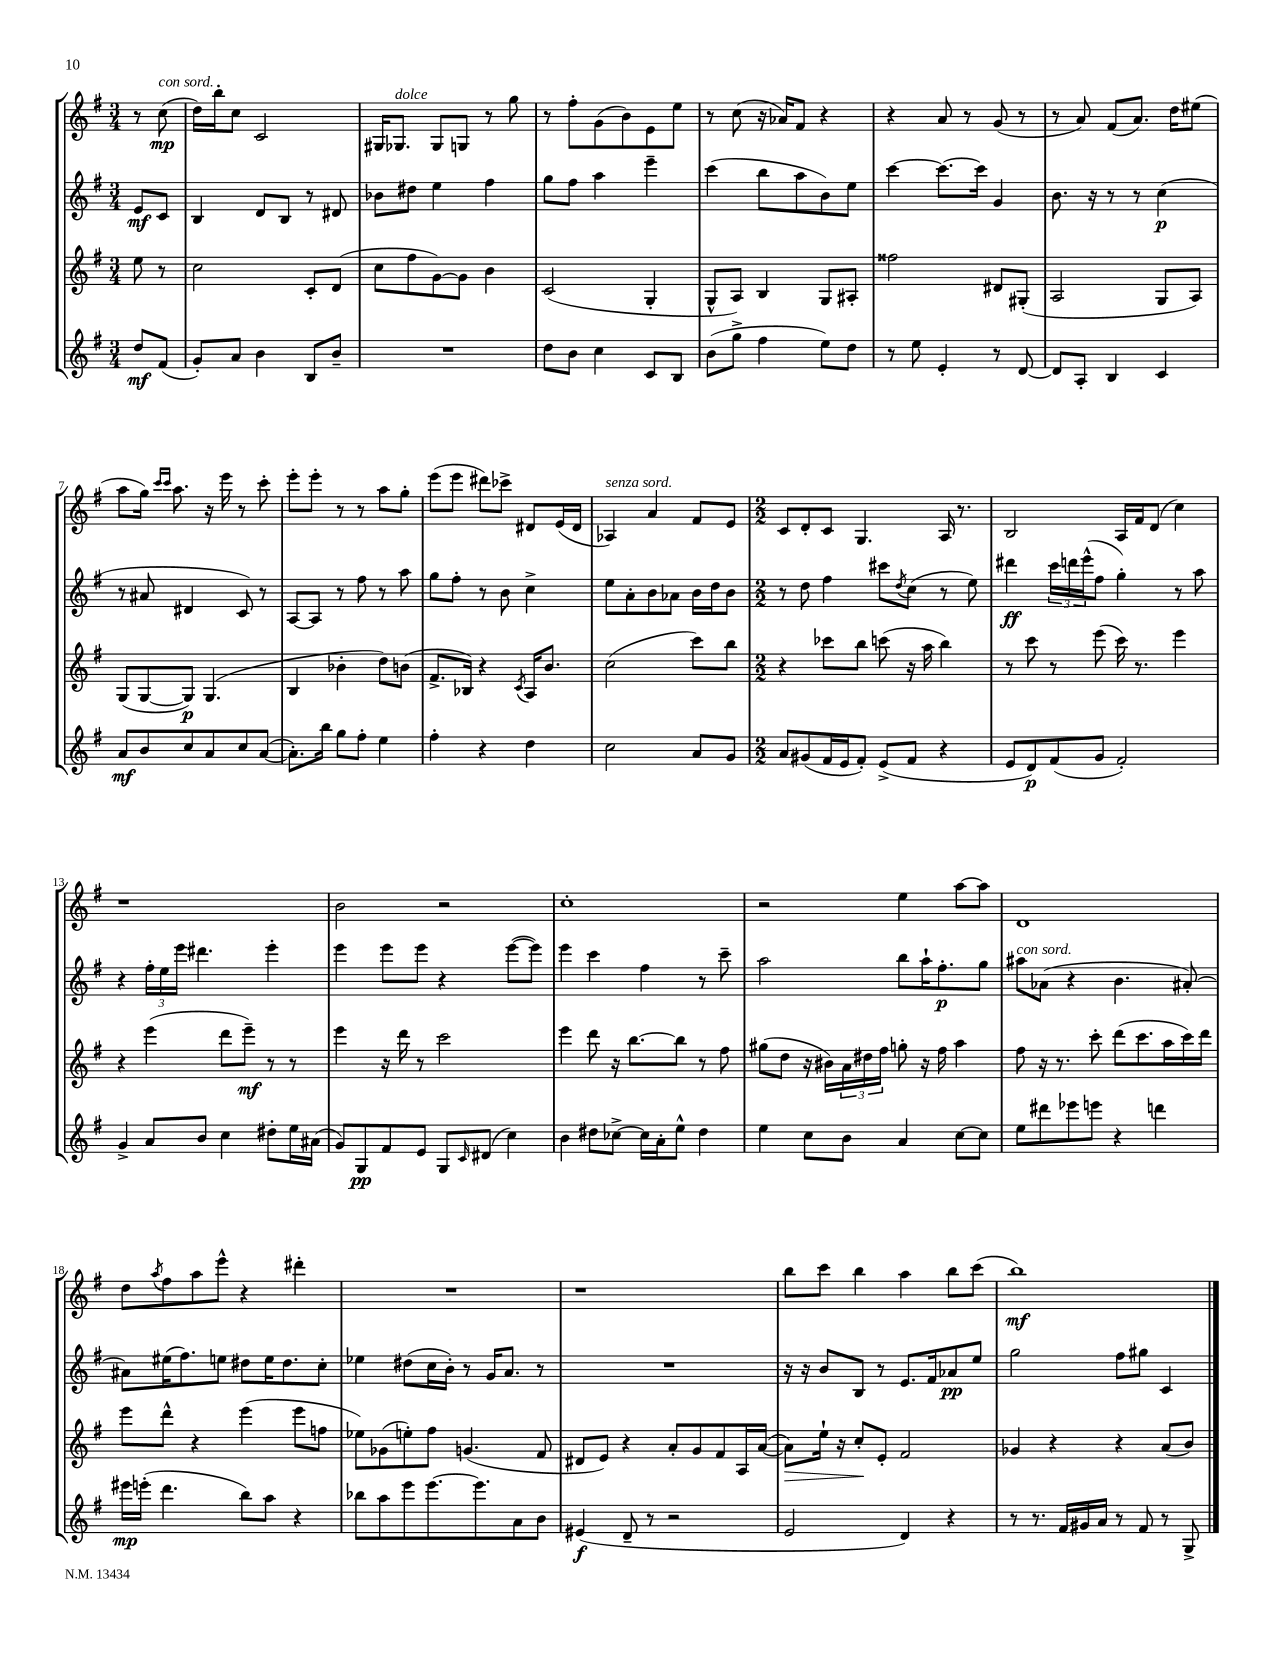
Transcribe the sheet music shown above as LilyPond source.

<<
\new StaffGroup <<
\new Staff = "s0" {
    \clef treble \key g \major \numericTimeSignature \time 3/4 \partial 4
    r8 c''8\mp^\markup { \italic "con sord." }( |
    d''16) b''16-. c''8 c'2 |
    gis16 ges8.^\markup { \italic "dolce" } ges8 g8 r8 g''8 |
    r8 fis''8-. g'8( b'8) e'8 e''8 |
    r8 c''8( r16 aes'16) fis'8 r4 |
    r4 a'8 r8 g'8( r8 |
    r8 a'8) fis'8( a'8.) d''16 eis''8( |
    a''8 g''16) \grace { c'''16 c'''16 } a''8. r16 e'''16 r8 c'''8-. |
    e'''8-. e'''8-. r8 r8 a''8 g''8-. |
    e'''8( e'''8 dis'''8) ces'''8-> dis'8 e'16( dis'16 |
    aes4^\markup { \italic "senza sord." }) a'4 fis'8 e'8 |
    \numericTimeSignature \time 2/2 c'8 d'8-. c'8 g4. a16 r8. |
    b2 a16 fis'16 d'8( c''4) |
    r1 |
    b'2 r2 |
    c''1-. |
    r2 e''4 a''8~ a''8 |
    d'1 |
    d''8 \acciaccatura { a''8 } fis''8 a''8 e'''8-^ r4 dis'''4-. |
    R1 |
    r1 |
    b''8 c'''8 b''4 a''4 b''8 c'''8( |
    b''1\mf) \bar "|." |
}
\new Staff = "s1" {
    \clef treble \key g \major \numericTimeSignature \time 3/4 \partial 4
    e'8\mf c'8 |
    b4 d'8 b8 r8 dis'8 |
    bes'8 dis''8 e''4 fis''4 |
    g''8 fis''8 a''4 e'''4-- |
    c'''4( b''8 a''8 b'8) e''8 |
    c'''4~ c'''8.~ c'''16 g'4 |
    b'8. r16 r8 r8 c''4\p( |
    r8 ais'8 dis'4 c'8) r8 |
    a8~ a8 r8 fis''8 r8 a''8 |
    g''8 fis''8-. r8 b'8 c''4-> |
    e''8 a'8-. b'8 aes'8 b'16 d''16 b'8 |
    \numericTimeSignature \time 2/2 r8 d''8 fis''4 cis'''8 \acciaccatura { d''8 } c''8( r8 e''8) |
    dis'''4\ff \tuplet 3/2 { c'''16 d'''16 e'''16-^( } fis''8 g''4-.) r8 a''8 |
    r4 \tuplet 3/2 { fis''16-. e''16 e'''16 } dis'''4. e'''4-. |
    e'''4 e'''8 e'''8 r4 e'''8~( e'''8) |
    e'''4 c'''4 fis''4 r8 c'''8-- |
    a''2 b''8 a''16-! fis''8.-.\p g''8 |
    ais''8^\markup { \italic "con sord." } aes'8( r4 b'4. ais'8~-.) |
    ais'8 eis''16( fis''8.) e''8 dis''8 e''16 dis''8. c''8-. |
    ees''4 dis''8( c''16 b'16-.) r8 g'16 a'8. r8 |
    R1 |
    r16 r16 b'8 b8 r8 e'8. fis'16 aes'8\pp e''8 |
    g''2 fis''8 gis''8 c'4 \bar "|." |
}
\new Staff = "s2" {
    \clef treble \key g \major \numericTimeSignature \time 3/4 \partial 4
    e''8 r8 |
    c''2 c'8-. d'8( |
    c''8 fis''8 g'8~) g'8 b'4 |
    c'2( g4-. |
    g8-^ a8) b4 g8 ais8-. |
    fisis''2 dis'8 gis8-.( |
    a2 g8 a8) |
    g8( g8~ g8\p) g4.( |
    b4 bes'4-. d''8) b'8( |
    fis'8.-> bes16) r4 \acciaccatura { c'8 } a16 b'8. |
    c''2( c'''8) b''8 |
    \numericTimeSignature \time 2/2 r4 ces'''8 b''8 c'''8( r16 a''16 b''4) |
    r8 c'''8 r8 e'''8( c'''16) r8. e'''4 |
    r4 e'''4( d'''8 e'''8--\mf) r8 r8 |
    e'''4 r16 d'''16 r8 c'''2 |
    e'''4 d'''8 r16 b''8.~ b''8 r8 fis''8 |
    gis''8( d''8 r16 bis'16) \tuplet 3/2 { a'16 dis''16 fis''16 } g''8-. r16 fis''16 a''4 |
    fis''8 r16 r8. c'''8-. d'''8( c'''8. a''16 c'''16) d'''16 |
    e'''8 d'''8-^ r4 e'''4( e'''8 f''8 |
    ees''8) ges'8( e''8-.) fis''8 g'4.( fis'8 |
    dis'8 e'8) r4 a'8-. g'8 fis'8 a16 a'16~( |
    a'8\>) e''16-! r16 c''8-.\! e'8-. fis'2 |
    ges'4 r4 r4 a'8( b'8) \bar "|." |
}
\new Staff = "s3" {
    \clef treble \key g \major \numericTimeSignature \time 3/4 \partial 4
    d''8\mf fis'8( |
    g'8-.) a'8 b'4 b8 b'8-- |
    R2. |
    d''8 b'8 c''4 c'8 b8 |
    b'8( g''8-> fis''4 e''8) d''8 |
    r8 e''8 e'4-. r8 d'8~ |
    d'8 a8-. b4 c'4 |
    a'8\mf b'8 c''8 a'8 c''8 a'8~( |
    a'8.-.) b''16 g''8 fis''8-. e''4 |
    fis''4-. r4 d''4 |
    c''2 a'8 g'8 |
    \numericTimeSignature \time 2/2 a'8 gis'8( fis'16 e'16 fis'8-.) e'8->( fis'8 r4 |
    e'8 d'8\p) fis'8( g'8 fis'2-.) |
    g'4-> a'8 b'8 c''4 dis''8-. e''16 ais'16( |
    g'8) g8\pp fis'8 e'8 g8 \grace { c'16 } dis'8( c''4) |
    b'4 dis''8 ces''8~-> ces''16 a'16-. e''8-^ dis''4 |
    e''4 c''8 b'8 a'4 c''8~ c''8 |
    e''8 dis'''8 ees'''8 e'''8 r4 d'''4 |
    eis'''16\mp e'''16-.( d'''4. b''8) a''8 r4 |
    bes''8 a''8 e'''8 e'''8.~ e'''8. a'8 b'8 |
    eis'4\f( d'8-- r8 r2 |
    e'2 d'4) r4 |
    r8 r8. fis'16 gis'16 a'16 r8 fis'8 r8 g8-> \bar "|." |
}
>>
>>
